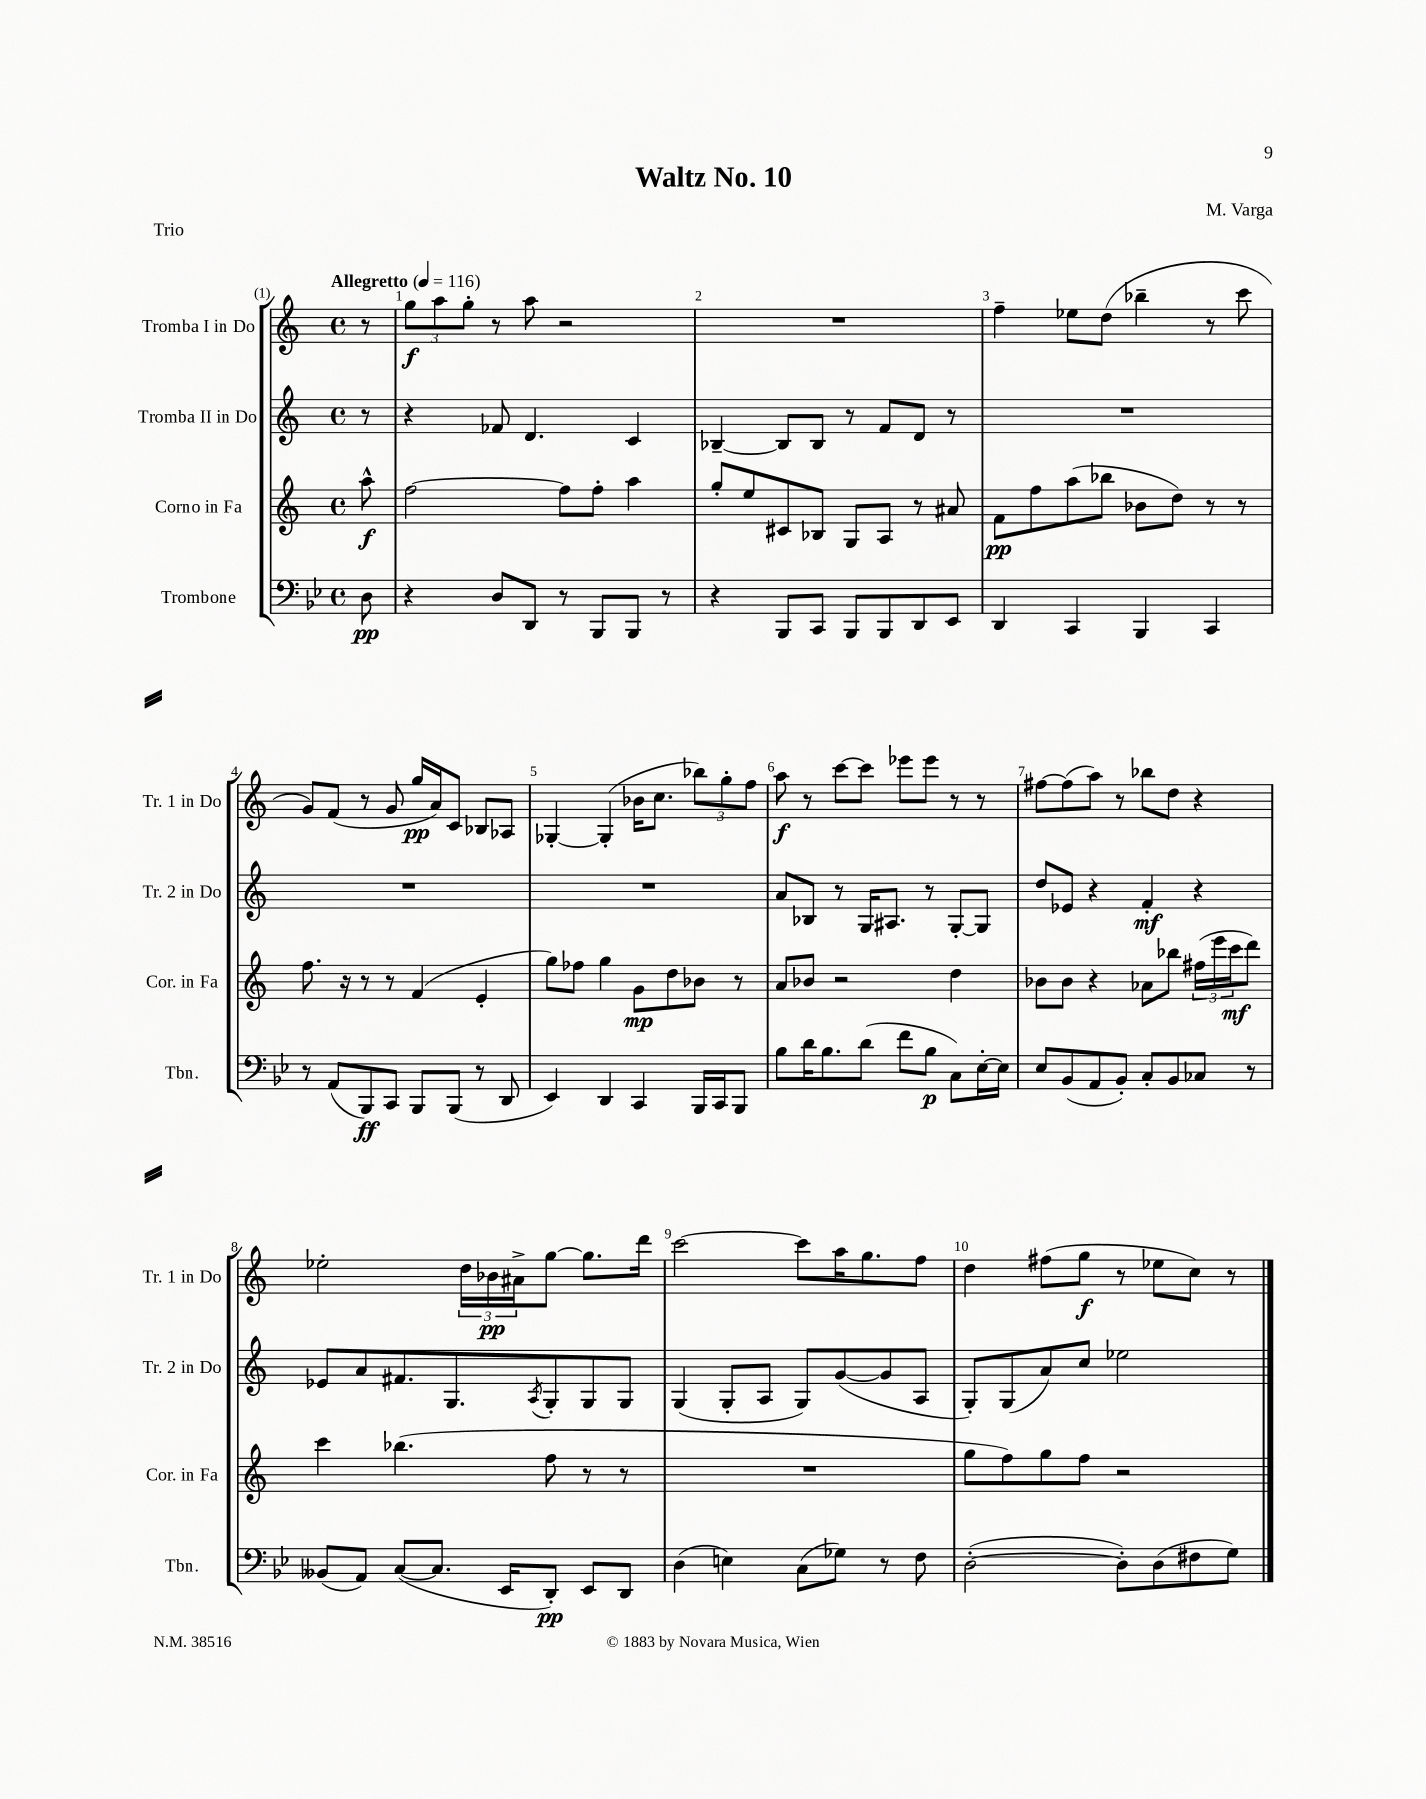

**kern	**kern	**kern	**kern
*staff4	*staff3	*staff2	*staff1
*clefF4	*clefG2	*clefG2	*clefG2
*k[b-e-]	*k[]	*k[]	*k[]
*M4/4	*M4/4	*M4/4	*M4/4
*met(c)	*met(c)	*met(c)	*met(c)
*MM116	*MM116	*MM116	*MM116
8D\	8aa^^\	8r	8r
=	=	=	=
4r	[2ff\	4r	12gg\L
.	.	.	12aa\
.	.	.	12gg'\J
8D/L	.	8f-/	8r
8DD/J	.	4.d/	8aa\
8r	8ff\]L	.	2r
8BBB-/L	8ff'\J	.	.
8BBB-/J	4aa\	4c/	.
8r	.	.	.
=	=	=	=
4r	8gg'/L	[4B-~/	1r
.	8ee/	.	.
8BBB-/L	8c#/	8B-/]L	.
8CC/J	8B-/J	8B-/J	.
8BBB-/L	8G/L	8r	.
8BBB-/	8A/J	8f/L	.
8DD/	8r	8d/J	.
8EE-/J	8a#/	8r	.
=	=	=	=
4DD/	8f\L	1r	4ff~\
.	8ff\	.	.
4CC/	(8aa\	.	8ee-\L
.	8bb-\J	.	(8dd\J
4BBB-/	8b-\L	.	4bb-~\
.	8dd\J)	.	.
4CC/	8r	.	8r
.	8r	.	8ccc\
=	=	=	=
8r	8.ff\	1r	8g/L)
(8AA/L	.	.	(8f/J
.	16r	.	.
8BBB-/)	8r	.	8r
8CC/J	8r	.	8g/
8BBB-/L	(4f/	.	16gg/LL
.	.	.	16a/J)
(8BBB-/J	.	.	8c/J
8r	4e'/	.	8B-/L
8DD/	.	.	8A-/J
=	=	=	=
4EE-/)	8gg\L)	1r	[4G-'/
.	8ff-\J	.	.
4DD/	4gg\	.	(4G-'/]
4CC/	8g\L	.	16b-\LK
.	.	.	8.cc\J
.	8dd\	.	.
16BBB-/LL	8b-\J	.	12bb-\L)
16CC/J	.	.	.
.	.	.	12gg'\
8BBB-/J	8r	.	.
.	.	.	12ff\J
=	=	=	=
8B-\L	8a/L	8a/L	8aa\
16d\K	8b-/J	8B-/J	8r
8.B-\	.	.	.
.	2r	8r	[8ccc\L
(8d\J	.	16G/LK	8ccc\]J
.	.	8.A#/J	.
8f\L	.	.	8eee-\L
8B-\J	.	8r	8eee-\J
8C\L)	4dd\	[8G'/L	8r
[16E-'\L	.	8G/]J	8r
16E-\]JJ	.	.	.
=	=	=	=
8E-/L	8b-\L	8dd/L	[8ff#\L
(8BB-/	8b-\J	8e-/J	(8ff#\]
8AA/	4r	4r	8aa\J)
8BB-'/J)	.	.	8r
8C'/L	8a-\L	4f'/	8bb-\L
8BB-/	8bb-\J	.	8dd\J
8C-/J	(24ff#\LL	4r	4r
.	24eee\	.	.
.	24ccc\J	.	.
8r	8ddd\J)	.	.
=	=	=	=
(8BB--/L	4ccc\	8e-/L	2ee-'\
8AA/J)	.	8a/	.
([8C/L	(4.bb-\	8.f#/	.
8.C/]J	.	.	.
.	.	8.G/	.
.	.	.	24dd\LL
.	.	.	24b-\
16EE-/LK	.	.	.
.	.	.	24a#^\J
.	.	8qA/	.
8DD'/J)	8ff\	8G'/	[8gg\J
8EE-/L	8r	8G/	8.gg\]L
8DD/J	8r	8G/J	.
.	.	.	16ddd\Jk
=	=	=	=
(4D\	1r	(4G/	[2ccc\
4E\)	.	8G'/L	.
.	.	8A/J	.
(8C\L	.	8G/L)	8ccc\]L
8G-\J)	.	([8g/	16aa\K
.	.	.	8.gg\
8r	.	8g/]	.
8F\	.	8A/J	8ff\J
=	=	=	=
([2D'\	8gg\L	8G'/L)	4dd\
.	8ff\)	(8G/	.
.	8gg\	8a/)	(8ff#\L
.	8ff\J	8cc/J	8gg\J
8D'\]L)	2r	2ee-\	8r
(8D\	.	.	8ee-\L
8F#\	.	.	8cc\J)
8G\J)	.	.	8r
==	==	==	==
*-	*-	*-	*-
